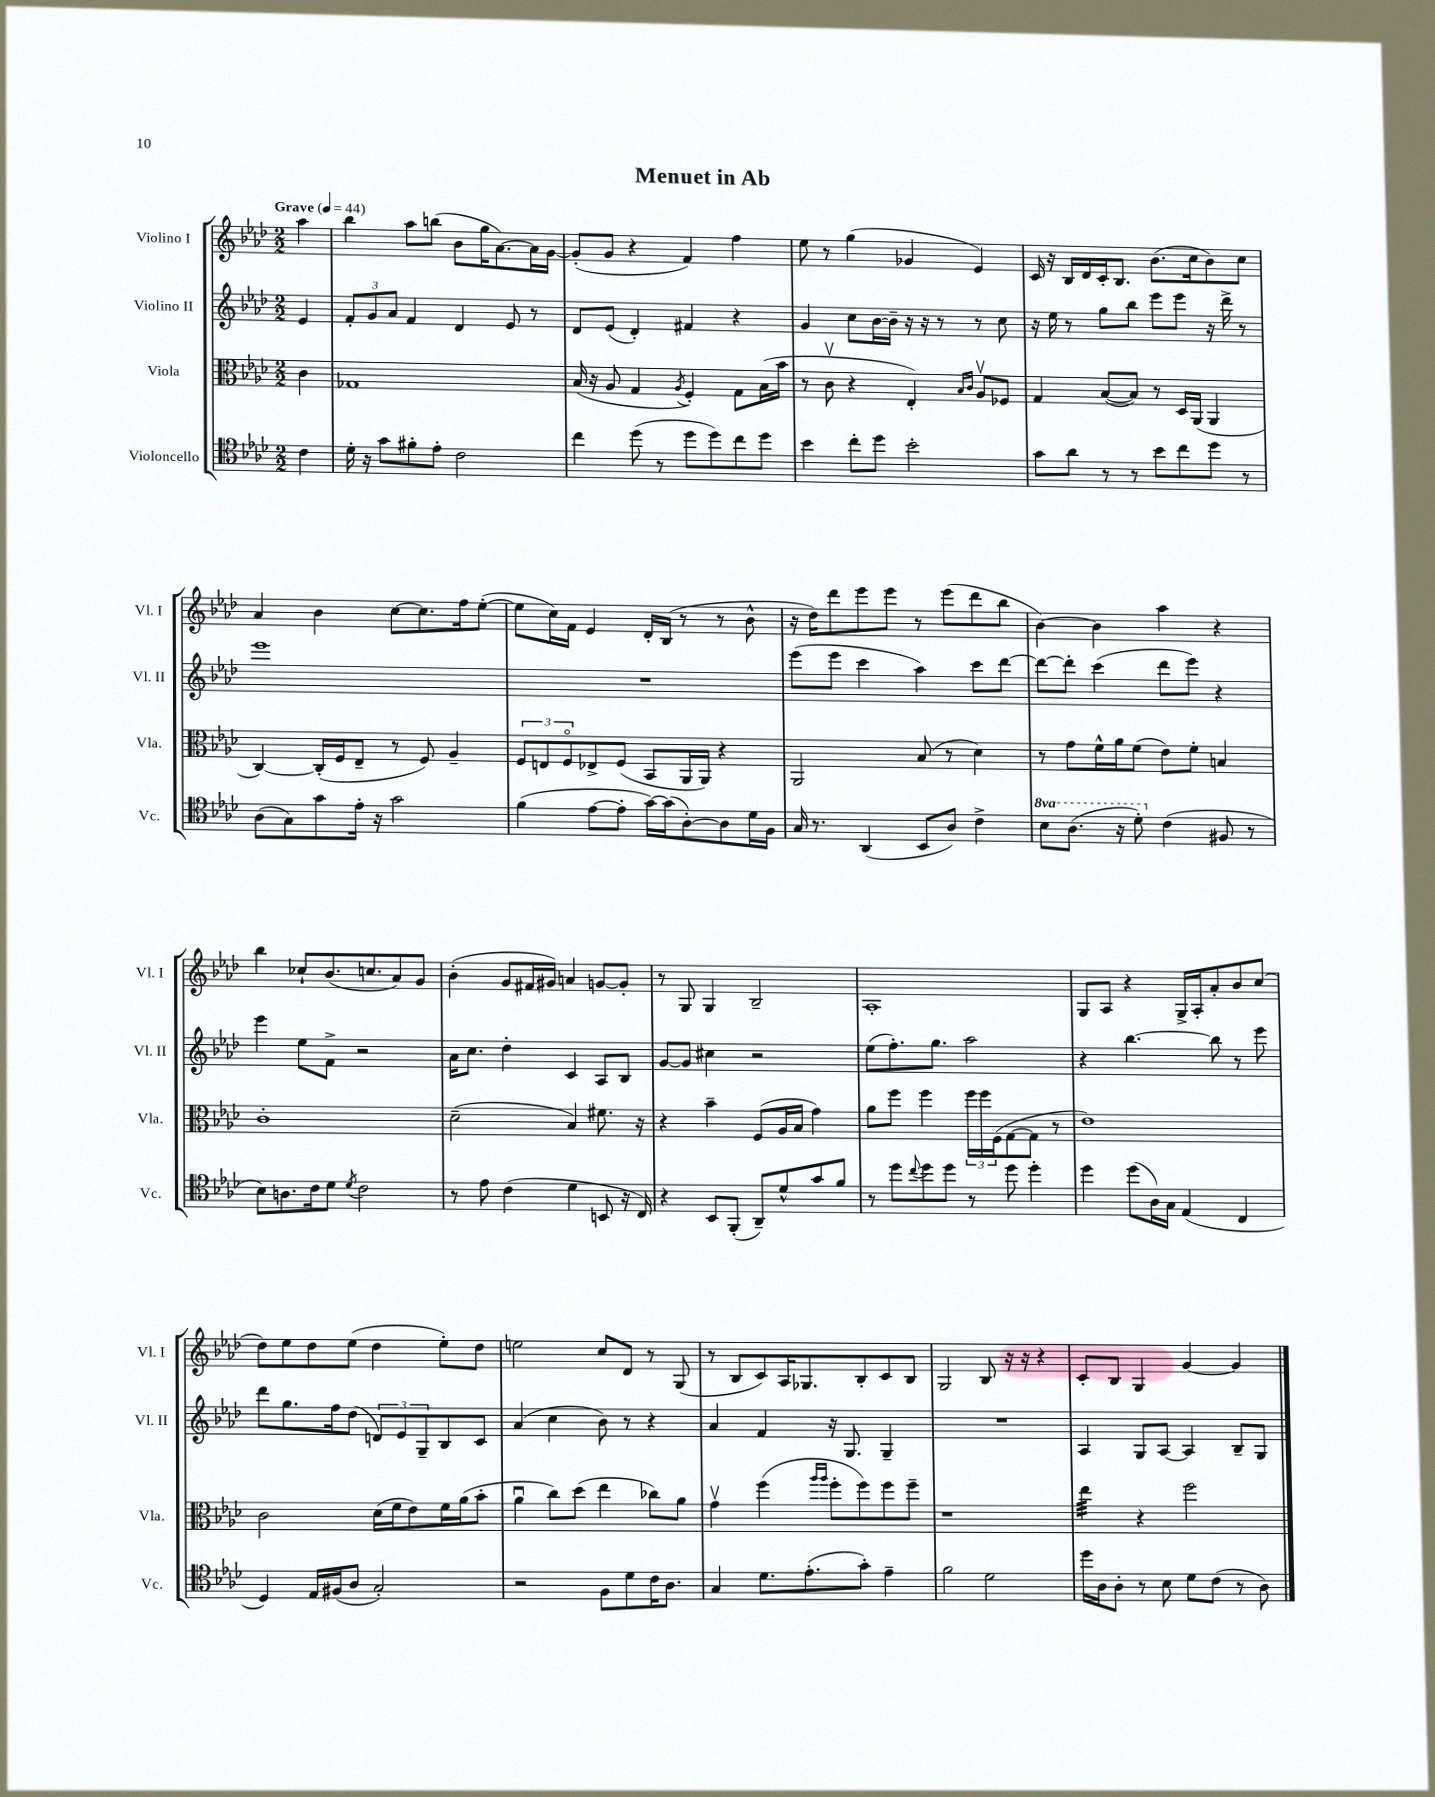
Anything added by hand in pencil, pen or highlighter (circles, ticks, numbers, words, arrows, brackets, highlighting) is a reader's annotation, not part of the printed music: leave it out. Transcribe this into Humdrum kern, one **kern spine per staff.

**kern	**kern	**kern	**kern
*staff4	*staff3	*staff2	*staff1
*clefC4	*clefC3	*clefG2	*clefG2
*k[b-e-a-d-]	*k[b-e-a-d-]	*k[b-e-a-d-]	*k[b-e-a-d-]
*M2/2	*M2/2	*M2/2	*M2/2
*MM44	*MM44	*MM44	*MM44
4c\	4c\	4e-/	4aa-\
=	=	=	=
16d-'\	1G-	12f'/L	4bb-\
16r	.	.	.
.	.	12g/	.
8g\L	.	.	.
.	.	12a-/J	.
8f#'\	.	4f/	8aa-\L
8e-'\J	.	.	(8bb\J
2c\	.	4d-/	8b-\L
.	.	.	16gg\K
.	.	.	[8.a-\)
.	.	8e-/	.
.	.	8r	16a-\]L
.	.	.	[16g\JJ
=	=	=	=
4cc\	(16B-/	8d-/L	(8g'/]L
.	16r	.	.
.	8A-/	(8e-/J	8g/J
(8dd-\	4G/	4d-'/)	4r
8r	.	.	.
.	8qA-/	.	.
8dd-\L	4F'/)	4f#/	4f/)
8dd-\)	.	.	.
8cc\	8G\L	4r	4ff\
8dd-\J	(16B-\L	.	.
.	16b-\JJ	.	.
=	=	=	=
4b-\	8r	4g/	8ee-\
.	8cv\	.	8r
8cc'\L	4r	8cc\L	(4gg\
8dd-\J	.	[16b-\L	.
.	.	16b-~\]JJ	.
2b-'\	4E-'/)	16r	4g-/
.	.	16r	.
.	.	8r	.
.	16qqB-/LL	.	.
.	16qqc/JJ	.	.
.	8A-v/L	8r	4e-/)
.	8F-/J	8cc\	.
=	=	=	=
8g\L	4G/	16r	16c/
.	.	16ee-\	16r
8a-\J	.	8r	16B-/LL
.	.	.	16d-/
8r	([8B-/L	8gg\L	16c'/J
.	.	.	8.B-/J
8r	8B-/]J)	8bb-\J	.
8b-\L	8r	8eee-\L	(8.b-\L
8cc\	16D-/LL	8eee-\J	.
.	(16AA-/JJ	.	16cc\k
8dd-\J	4AA-/	16r	8b-\)
.	.	16ddd-^\	.
8r	.	8r	8cc\J
=	=	=	=
(8A-\L	[4C/)	1eee-	4a-/
8G\)	.	.	.
8g\	(16C'/]LL	.	4b-\
.	16F/J	.	.
16e-'\Jk	8E-~/J	.	.
16r	.	.	.
2g\	8r	.	[8cc\L
.	8F/)	.	8.cc\]
.	4A-~/	.	.
.	.	.	16ff\k
.	.	.	([8ee-'\J
=	=	=	=
(4f\	12F/L	1r	8ee-\]L
.	12E/	.	.
.	.	.	16cc\L)
.	12Fo/	.	.
.	.	.	16f\JJ
[8e-\L	8E-^/	.	4e-/
8e-'\]J	(8F/J	.	.
[16g\LL)	8BB-/L	.	16d-'/LL
(16g\]J	.	.	(16B-/JJ
[8A-'\)	16AA-/L	.	8r
.	16AA-/JJ)	.	.
8A-\]	4r	.	8r
16d-\L	.	.	8b-^^\
16F\JJ	.	.	.
=	=	=	=
16G/	2AA-/	(8eee-\L	16r
8.r	.	.	16dd-\LK)
.	.	8eee-\J	8ddd-\
(4AA-/	.	4ccc\	8eee-\
.	.	.	8eee-\J
8BB-/L	(8B-/	4aa-\)	8r
8A-/J)	8r	.	(8eee-\L
4c^\	4d-\)	8ccc\L	8ddd-\
.	.	[8ddd-\J	8bb-\J
=	=	=	=
8b-\L	8r	8ddd-\_L	[4b-\)
(8.a-\J	8g\L	8ddd-'\]J	.
.	16f^^\L	(4ccc\	4b-\]
16r	16a-\J	.	.
8dd-'\)	(8f\J	.	.
(4c\	8e-\L)	8ddd-\L	4aa-\
.	8f'\J	8eee-\J)	.
8F#/	4B/	4r	4r
8r	.	.	.
=	=	=	=
8B-\L)	1c'	4eee-\	4bb-\
8.A\	.	.	.
.	.	8ee-\L	8cc-`/L
16c\k	.	.	.
8d-\J	.	8f^\J	(8.b-/
8qd-/	.	.	.
2c\	.	2r	.
.	.	.	8.cc/
.	.	.	8a-/)
.	.	.	8g/J
=	=	=	=
8r	(2d-~\	16a-\LK	(4b-'\
.	.	8.cc\J	.
8e-\	.	.	.
(4c\	.	4dd-'\	8g/L
.	.	.	16f#/L
.	.	.	16g#/JJ)
4d-\	4B-/)	4c/	4a/
8BB/	8.f#\	8A-/L	[8g/L
16r	.	8B-/J	8g'/]J
16C/)	16r	.	.
=	=	=	=
4r	4r	[8g/L	8r
.	.	8g/]J	8G/
8BB-/L	4b-~\	4cc#\	4G/
(8FF'/J	.	.	.
8AA-~/L)	(8F/L	2r	2B-~/
8d-^^/	16A-/L	.	.
.	16B-/JJ	.	.
8g/	4g\)	.	.
8f/J	.	.	.
=	=	=	=
8r	8a-\L	(8ee-\L	1A-'
8dd-\L	8ff\J	8.ff'\)	.
8qqcc/	.	.	.
8dd-\	4ff\	.	.
.	.	8.gg\J	.
8dd-\J	.	.	.
8r	24ff\LL	2aa-\	.
.	24ff\	.	.
.	(24F\J	.	.
8dd-\	[8G\	.	.
4dd-'\	8G\]J	.	.
.	8r	.	.
=	=	=	=
4dd-\	1e-)	4r	8G/L
.	.	.	8A-/J
(8dd-\L	.	[4.bb-\	4r
16A-\L)	.	.	.
16G\JJ	.	.	.
(4E-/	.	.	16G^/LL
.	.	.	16A-'/J
.	.	8bb-\]	8a-'/
4C/	.	8r	8b-/
.	.	8eee-\	(8cc/J
=	=	=	=
4D-/)	2c\	8ddd-\L	8dd-\L)
.	.	8.gg\	8ee-\
16E-/LL	.	.	8dd-\
(16F#/J	.	16ff\k	.
8A-/J	.	(8dd-\J	(8ee-\J
2G'/)	(16d-\LL	12d/L)	4dd-\
.	16f\J	.	.
.	.	12e-/	.
.	8e-\)	.	.
.	.	12G~/	.
.	16f\L	8B-/	8ee-'\L)
.	(16a-\J	.	.
.	8b-'\J	8c/J	8dd-\J
=	=	=	=
2r	4a-u\	(4a-/	2ee\
.	8cc\L)	4cc\	.
.	(8dd-\J	.	.
8F\L	4ee-\	8b-\)	8cc/L
8d-\	.	8r	8d-/J
16c\K	8cc-\L)	4r	8r
8.A-\J	.	.	.
.	8a-\J	.	(8G/
=	=	=	=
4G/	4gv\	4a-/	8r
.	.	.	8B-/L
8.d-\L	(4ff\	4f/	8c/)
.	.	.	16A-/K
(8.e-'\	.	.	8.G-/
.	16qqaa-/LL	.	.
.	16qqaa-/JJ	.	.
.	8ff'\L	16r	.
.	.	8.G/	.
8g'\J)	8ff\)	.	8B-'/
4e-~\	8ff\	4G~/	8c/
.	8ff~\J	.	8B-/J
=	=	=	=
2f\	1r	1r	2G/
2d-\	.	.	8B-/
.	.	.	16r
.	.	.	16r
.	.	.	4r
=	=	=	=
16dd-\LL	4ee-\	4A-/	8c'/L
16A-\J	.	.	.
8A-'\J	.	.	8B-/J
8r	4r	8G/L	4G/
8B-\	.	[8A-/J	.
8d-\L	2ff\	4A-/]	[4g/
(8c\J	.	.	.
8r	.	8B-~/L	4g/]
8A-\)	.	8G/J	.
==	==	==	==
*-	*-	*-	*-
